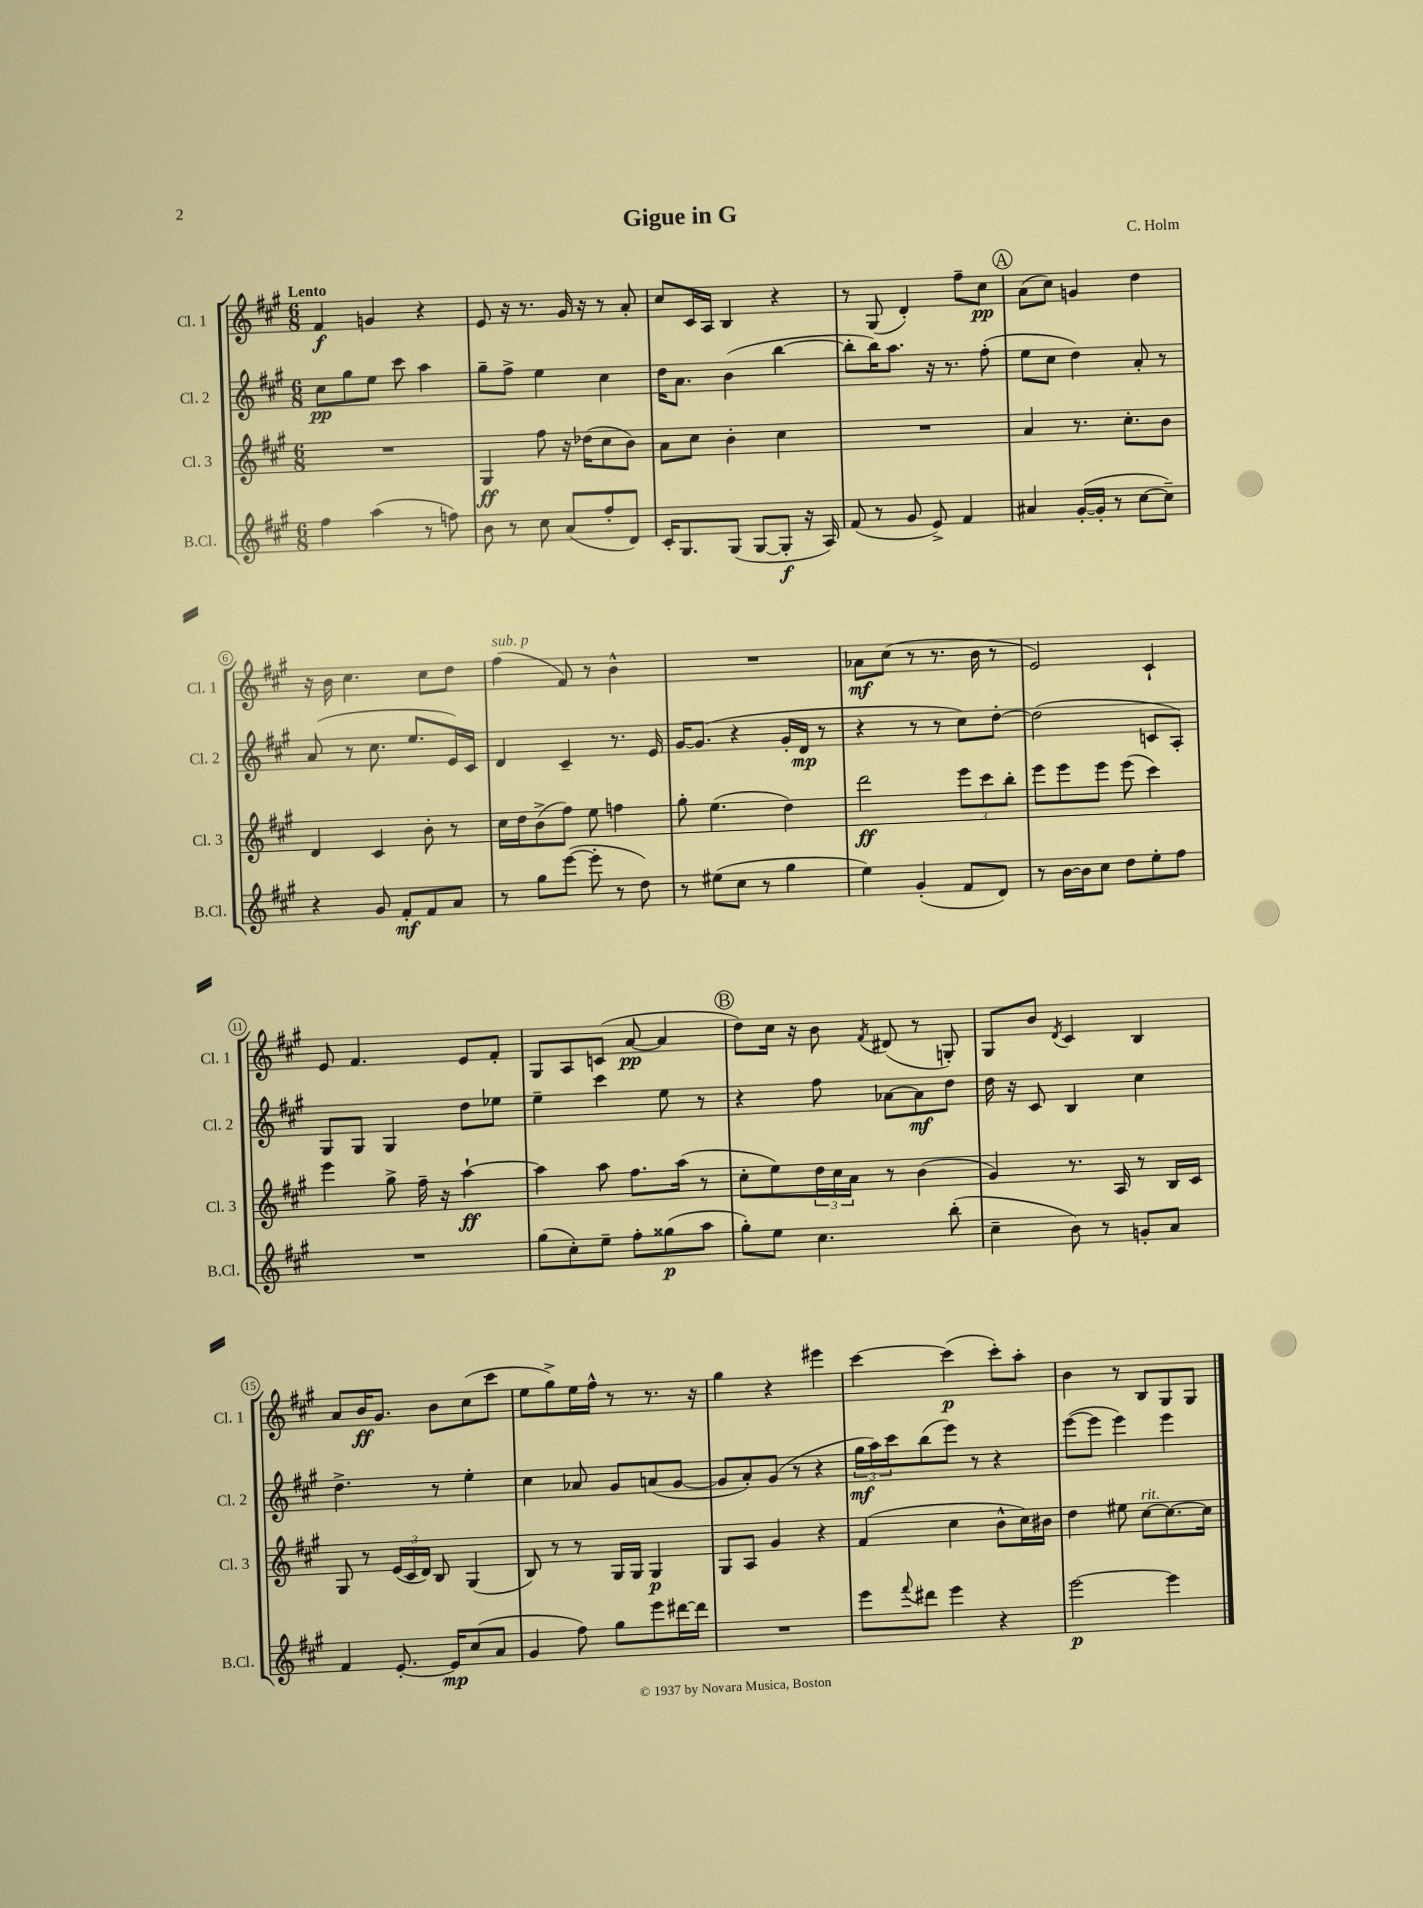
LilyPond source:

\header { title = "Gigue in G" composer = "C. Holm" }
<<
\new StaffGroup <<
\new Staff = "s0" \with { instrumentName = "Cl. 1" shortInstrumentName = "Cl. 1" } {
    \clef treble \key a \major \numericTimeSignature \time 6/8 \tempo "Lento"
    fis'4\f g'4 r4 |
    e'8 r16 r8. gis'16 r16 r8 a'8-. |
    cis''8 cis'16 a16 b4 r4 |
    r8 gis8( d'4-.) fis''8-- cis''8\pp |
    \mark \markup { \circle "A" } a'8( cis''8) g'4 d''4 |
    r16 b'16 cis''4. cis''8 d''8 |
    fis''4^\markup { \italic "sub. p" }( fis'8) r8 b'4-^ |
    R2. |
    aes'8\mf cis''8( r8 r8. b'16 r8 |
    e'2) cis'4-! |
    e'8 fis'4. e'8 fis'8-. |
    gis8 a8 c'8( a'8~\pp a'4 |
    \mark \markup { \circle "B" } d''8) cis''16 r16 b'8 \acciaccatura { fis'8 } dis'8( r8 g8-.) |
    gis8 b'8 \acciaccatura { d'8 } cis'4 b4 |
    a'8 b'16\ff gis'8. b'8 cis''8( cis'''8 |
    e''8 gis''8->) e''16 fis''16-^ r8 r8. r16 |
    gis''4 r4 eis'''4 |
    cis'''4~ cis'''4\p( cis'''8-.) a''8-. |
    b'4 r8 b8 gis8 gis8 \bar "|." |
}
\new Staff = "s1" \with { instrumentName = "Cl. 2" shortInstrumentName = "Cl. 2" } {
    \clef treble \key a \major \numericTimeSignature \time 6/8
    cis''8\pp gis''8 e''8 cis'''8 a''4 |
    gis''8-- fis''8-> e''4 cis''4 |
    d''16 a'8. b'4( b''4~ |
    b''8-. b''16) a''8. r16 r8. fis''8-.( |
    \mark \markup { \circle "A" } e''8 cis''8 d''4) a'8-. r8 |
    a'8( r8 cis''8. e''8. e'16) cis'16 |
    d'4 cis'4-- r8. e'16 |
    gis'16~ gis'8.( r4 gis'16-. d'16\mp r8 |
    r4 r8 r8 cis''8) d''8~-. |
    d''2( c'8 a8-.) |
    gis8 gis8 gis4 d''8 ees''8 |
    e''4-- cis'''4 e''8 r8 |
    \mark \markup { \circle "B" } r4 fis''8 aes'8~ aes'8\mf d''8 |
    d''16 r16 cis'8 b4 cis''4 |
    d''4.-> r8 e''4-. |
    cis''4 aes'8 gis'8 a'8( gis'8~ |
    gis'8 a'8-.) gis'8( r8 r4 |
    \tuplet 3/2 { gis''16\mf a''16) cis'''16 } b''8( e'''8) r8 r4 |
    e'''8~( e'''8 e'''4) e'''4 \bar "|." |
}
\new Staff = "s2" \with { instrumentName = "Cl. 3" shortInstrumentName = "Cl. 3" } {
    \clef treble \key a \major \numericTimeSignature \time 6/8
    R2. |
    gis4\ff fis''8 r16 des''16( cis''8 b'8) |
    a'8 cis''8 b'4-. cis''4 |
    R2. |
    \mark \markup { \circle "A" } a'4 r8. cis''8.-. b'8 |
    d'4 cis'4 b'8-. r8 |
    cis''16 d''16 b'8->( fis''8) e''8 f''4 |
    gis''8-. e''4.( d''4) |
    d'''2\ff \tuplet 3/2 { e'''8 cis'''8 b''8-. } |
    e'''8 e'''8 e'''8 e'''8( cis'''4) |
    e'''4 gis''8-> fis''16-- r16 a''4~-!\ff |
    a''4 a''8 fis''8. a''16( r8 |
    \mark \markup { \circle "B" } cis''8-. e''8) \tuplet 3/2 { d''16 cis''16 a'16 } r8 b'4( |
    gis'4) r8. a16 r8 b16 cis'16 |
    gis8 r8 \tuplet 3/2 { e'16( cis'16 d'16) } b8 gis4( |
    b8) r8 r8 gis16 gis16 gis4\p |
    gis8 a8 gis'4 r4 |
    fis'4( cis''4 b'8-^ cis''16) bis'16 |
    d''4 eis''8 cis''8~^\markup { \italic "rit." } cis''8.~ cis''16 \bar "|." |
}
\new Staff = "s3" \with { instrumentName = "B.Cl." shortInstrumentName = "B.Cl." } {
    \clef treble \key a \major \numericTimeSignature \time 6/8
    fis''4 a''4( r8 f''8) |
    b'8 r8 cis''8 a'8( fis''8-. d'8) |
    cis'16-. gis8. gis8( gis8~ gis8-.\f r16 a16) |
    fis'8( r8 gis'8 e'8->) fis'4 |
    \mark \markup { \circle "A" } ais'4 gis'16~-.( gis'16-. r8 cis''8~ cis''8--) |
    r4 gis'8 fis'8-.\mf fis'8 a'8 |
    r8 gis''8 e'''8~( e'''8-. r8 d''8) |
    r8 eis''8( cis''8 r8 gis''4 |
    e''4) gis'4-.( fis'8 d'8) |
    r8 b'16~ b'16 cis''8 d''8 e''8-. fis''8 |
    R2. |
    gis''8( cis''8-.) e''8-- fis''8-. gisis''8\p( a''8 |
    \mark \markup { \circle "B" } gis''8-.) e''8 cis''4. b''8-.( |
    cis''4-- b'8) r8 g'8-. a'8 |
    fis'4 e'8.~-. e'16\mp cis''8( a'8 |
    gis'4 fis''8) gis''8 e'''8 dis'''16~ dis'''16 |
    R2. |
    e'''8 \appoggiatura { fis'''8 } dis'''8 e'''4 r4 |
    e'''2~\p e'''4 \bar "|." |
}
>>
>>
\layout { \context { \Score \override BarNumber.stencil = #(make-stencil-circler 0.1 0.3 ly:text-interface::print) } }
